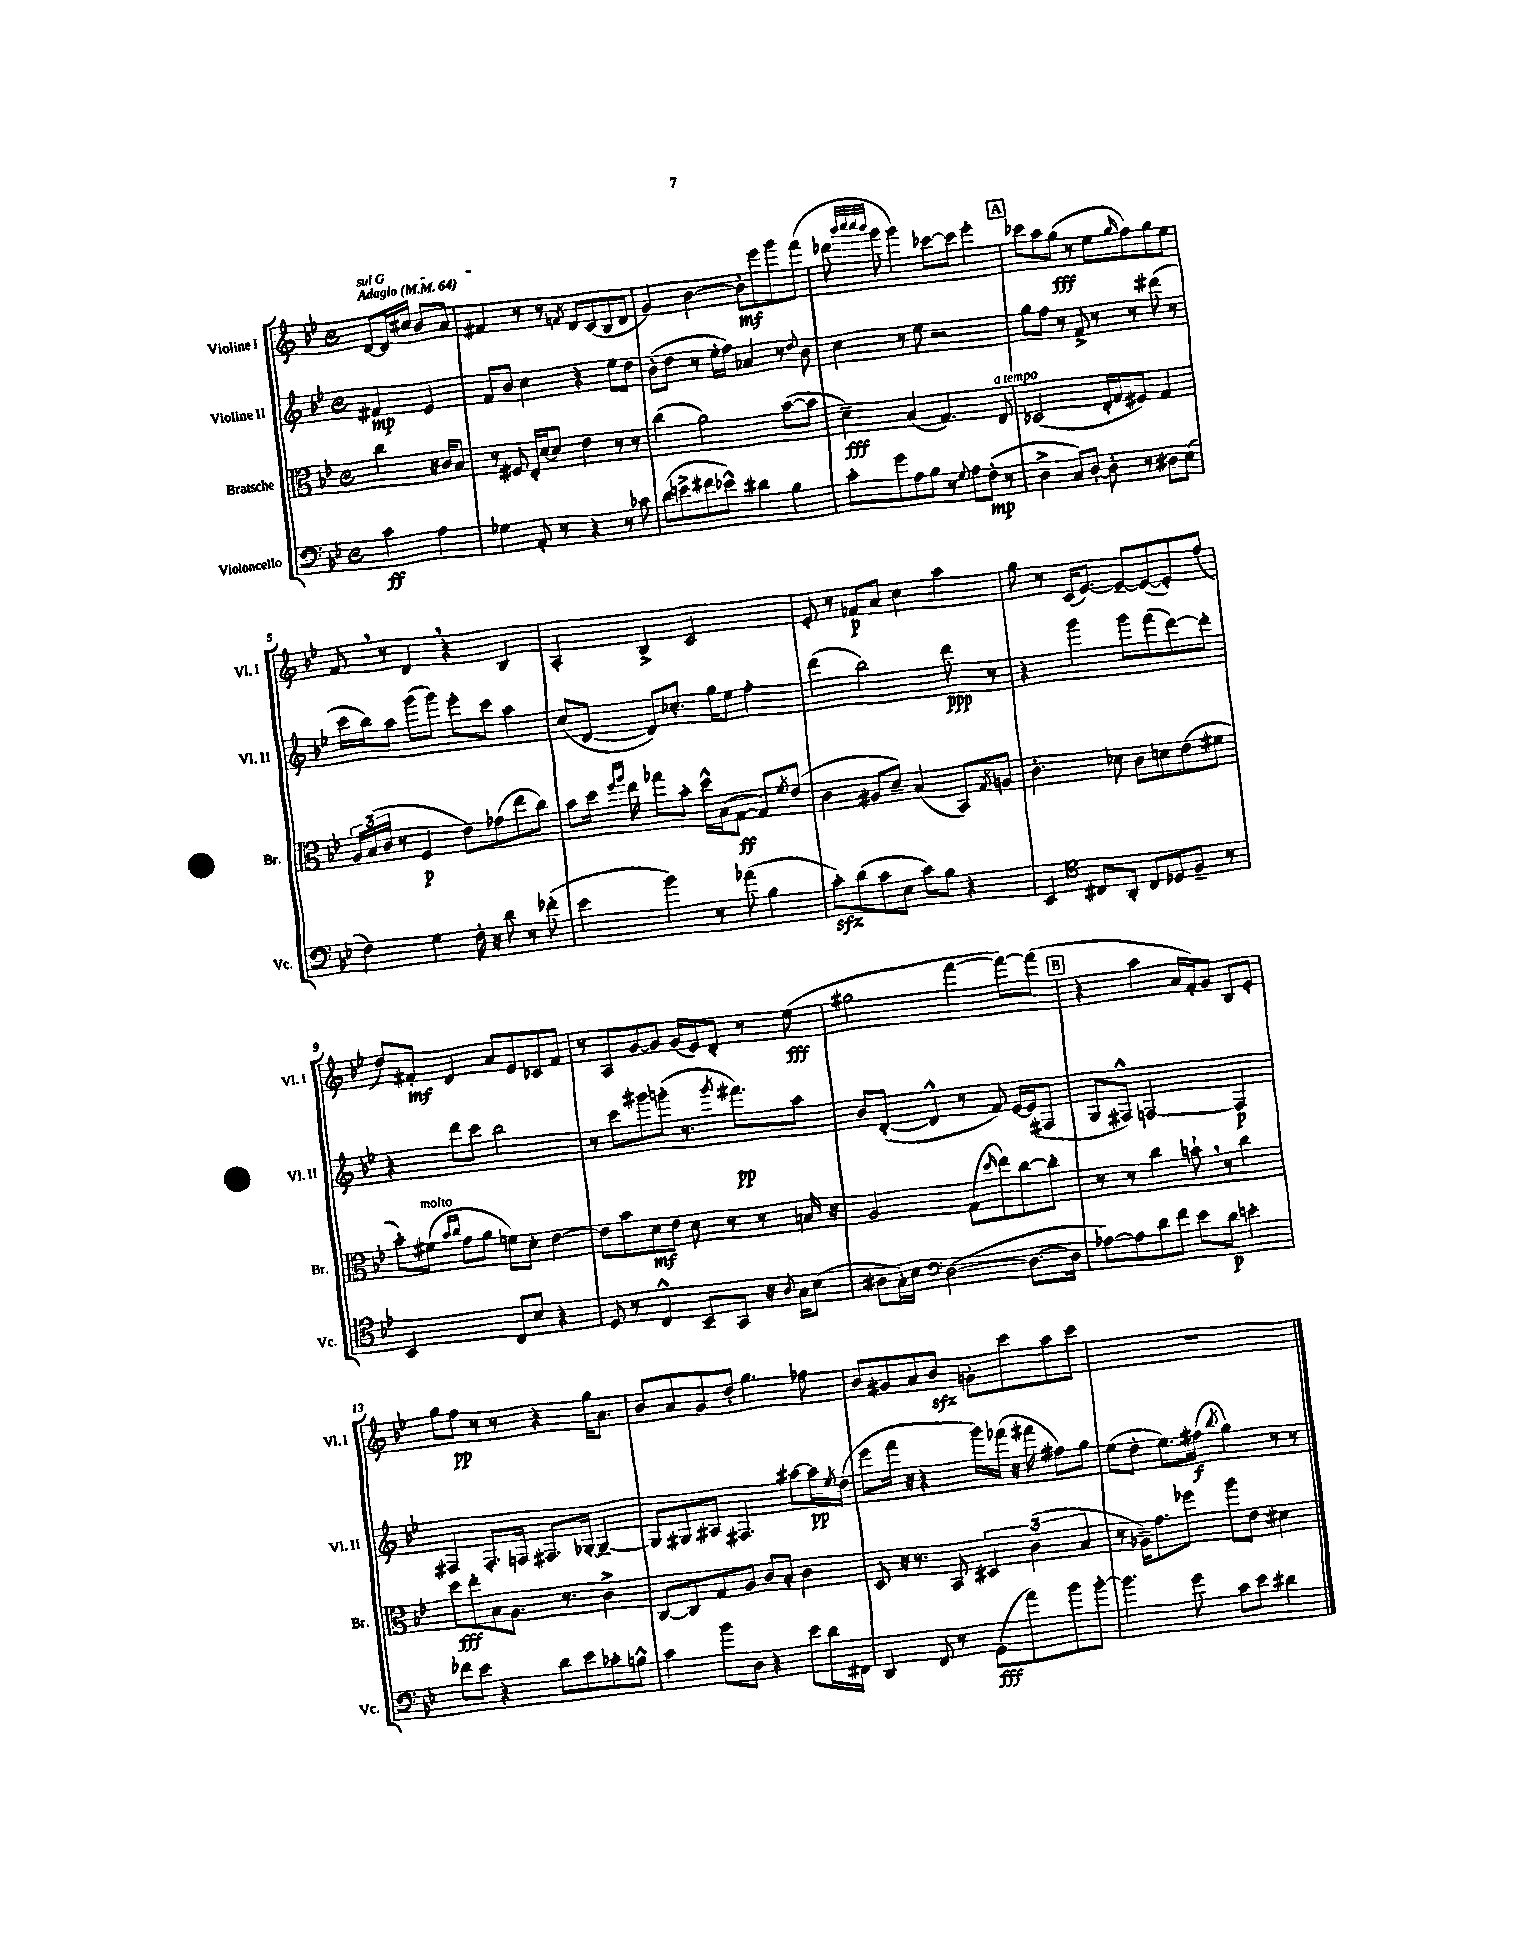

**kern	**kern	**kern	**kern
*staff4	*staff3	*staff2	*staff1
*clefF4	*clefC3	*clefG2	*clefG2
*k[b-e-]	*k[b-e-]	*k[b-e-]	*k[b-e-]
*M4/4	*M4/4	*M4/4	*M4/4
*met(c)	*met(c)	*met(c)	*met(c)
*MM64	*MM64	*MM64	*MM64
4c\	4cc\	4f#/	[8d/L
.	.	.	16d/]L
.	.	.	16cc#/JJ
4A\	16r	4e-/	8b-/L
.	16c/LK	.	.
.	8B-/J	.	8a/J
=	=	=	=
4G-\	8r	8f/L	4f#/
.	8F#/	8b-/J	.
8AA'/	16E-'/LL	4cc\	8r
.	[16d/J	.	.
8r	8d/]J	.	8r
.	.	.	8qf/
4r	4e-\	4r	8d/L
.	.	.	(8c/
8r	8r	8ee-\L	8B-/
8c-\	8r	8dd\J	8d/J
=	=	=	=
(8d\L	(4cc\	(8b-'\L	4g/)
8e^\	.	8dd\J	.
8f#\	2a\)	8r	[4b-\
8e-^^\J)	.	16ee-'\LL	.
.	.	16ff\JJ)	.
4d#\	.	4a-/	8b-'\]L
.	.	.	8eee-\
4B-\	([8b-\L	8r	8ggg\
.	.	8qqdd/	.
.	8b-\]J	8b-\	(8fff\J
=	=	=	=
8c'\L	4d~\)	4cc\	8ddd-\
.	.	.	32qqbbb-/LLL
.	.	.	32qqcccc/
.	.	.	32qqcccc/
.	.	.	32qqbbb-/JJJ
8g\	.	.	8ggg\
8A\	(4B-/	8r	4ggg\)
8B-\J	.	8ee-\	.
8r	4.G/)	2r	[8ccc-\L
8qqG/	.	.	.
8A\L	.	.	8ccc-\]J
(8F'\J	.	.	4eee-'\
8r	8E-/	.	.
=	=	=	=
4D^\	(2D-/	8gg\L	8ccc-\L
.	.	8ff\J	8aa\
8C/L)	.	8r	(8gg\J
[8D'/J	.	8f^/	8r
8D'\]	16E-'/LL	8r	8ee-\L
.	16G/J	.	.
.	.	.	16qqgg/
8r	8F#/J)	8r	8ff\)
8D#\L	4G/	(8ddd#\	8gg\
(8E-\J	.	8r	8ee-\J
=	=	=	=
4F\)	24A/LL	16ccc\LL	8f/
.	(24B-/	.	.
.	.	16bb-\J)	.
.	24c/JJ	.	.
.	8r	8aa\J	8r
4G\	4F/	(8ggg\L	4d/
.	.	8ggg\J)	.
16F'\	8e-\L)	8eee-'\L	4r
16r	.	.	.
8d\	(8g-\	8ccc\J	.
8r	8ee-\	4aa\	4B-/
(8f-'\	8cc\J)	.	.
=	=	=	=
4e-\	8b-\L	(8cc/L	4A'/
.	16dd\Jk	[8d/J	.
.	16qqff/LL	.	.
.	16qqaa/JJ	.	.
.	16ee-\	.	.
4b-\)	8gg-\L	8d/]L)	4B-^/
.	8b-'\J	8.cc-'/J	.
8r	16dd^^\LL	.	2c/
.	(16B-\J	16gg\LK	.
(8a-\	[8G\J	8ee-\J	.
4B-\	8G/]L)	4ff'\	.
.	8qf/	.	.
.	(8e-/J	.	.
=	=	=	=
8c'\L)	4c\	(4ddd\	8e-'/
(8d\	.	.	8r
8c\	8A#/L	2bb-\)	8f-/L
8E-\J	8d~/J)	.	8a/J
8c\L)	(4B-/	.	4cc\
8B-\J	.	.	.
4r	8BB-/L)	8ddd\	4aa\
.	8qG/	.	.
.	8A/J	8r	.
=	=	=	=
4EE-/	4.c'\	4r	8gg\
.	.	.	8r
*clefC4	*	*	*
8C#/L	.	4ggg\	(16c/LK
.	.	.	[8.e-/J)
8AA'/J	8d-\	.	.
8C#/L	8c\L	8ggg\L	8e-~/_L
8D-/	8d\	(8fff\	(8e-/_
8F~/J	(8e-\	[8ddd\)	8e-'/])
8r	8f#\J	8ddd'\]J	(8ff/J
=	=	=	=
2BB-/	8b-'\L)	4r	8dd/L)
.	(8f#\J	.	8f#'/J
.	16qqb-/LL	.	.
.	16qqcc/JJ	.	.
.	8g\L	8ddd\L	4d/
.	8a\J	8ccc\J	.
8C/L	8f\L)	2bb-\	8a/L
8B-/J	8d'\J	.	8e-/
4r	[4e-\	.	8c-/
.	.	.	8f#/J
=	=	=	=
8D/	8e-\]L	8r	8r
8r	8b-\	8ccc\L	8A/L
4C^^/	8d\	8ggg#\	[8g/
.	8e-\J	(8ggg'\J	8g/]J
8BB-~/L	8d\	8.r	(16g/LL
.	.	.	16e-/J)
8GG/J	8r	.	8d'/J
.	.	8qggg/	.
.	.	8.fff#\L)	.
16r	8r	.	8r
8qA/	.	.	.
16G\LK	.	.	.
(8B-\J	16B/	8aa\J	(8ee-\
.	16r	.	.
=	=	=	=
8A#\L	2A/	8b-/L	2gg#\
16G'\L)	.	([8d'/J	.
16B-\JJ	.	.	.
*clefF4	*	*	*
([2D\	.	4d^^/]	.
.	(8G\L	8r	[4fff\
.	16qqdd/	.	.
.	8ee-\)	8f/)	.
8.D\_L	[8cc\	[16e-/LL	8fff\_L)
.	.	(16e-/]J	.
.	8cc'\]J	8F#/J	(8fff\]J
16D\]Jk	.	.	.
=	=	=	=
[8A-\L)	8r	8G/L	4r
8A-\]	8r	8F#^^/J)	.
8d\	4cc\	[2F/	4aa\
8f\J	.	.	.
8e-\L	8b`\	.	16a/LL
.	.	.	16f'/J)
8d\J	8r	.	8g/J
4e'\	4cc\	4F/]	8B-/L
.	.	.	8e-'/J
=	=	=	=
8f-\L	8dd\L	4F#/	8gg\L
8e-\J	8ee-'\	.	8ff\J
4r	8B-\	8.F#'/L	8r
.	8.A\J	.	8r
.	.	16F/Jk	.
8d\L	.	8.F#/L	4r
.	8.r	.	.
8e-\	.	.	.
.	.	[16G-'/Jk	.
8c-'\	4c^\	4G-~/_	16gg\LK
.	.	.	8.a\J
8B^^\J	.	.	.
=	=	=	=
4c\	[8C/L	8G-/]L	8b-/L
.	8C/]	8G#/	8a/
8b-\L	8G/	8A#/J	8g/
8D\J	8A/J	4.F#/	8dd'/J
4r	8c/L	.	4.gg\
.	8B-'/J	.	.
8e-\L	4c\	[8aa#\L	.
16d\L	.	16aa#\]L	8ff-\
.	.	8qee-/	.
16FF#\JJ	.	(16dd\JJ	.
=	=	=	=
4DD/	8D/	8eee-\L	8b-/L
.	16r	16fff\Jk	8g#/
.	8.r	16r	.
8FF/	.	4r	8a/
8r	8BB-/	.	8b-/J
(8GG\L	6D#/	16ggg\LL)	8g'\L
.	.	(16fff-\JJ	.
8a\)	.	16r	8ccc\
.	(6c\	.	.
.	.	16fff#\	.
8b-\	.	8ff#\L)	8aa\
.	6B-/	.	.
[8b-'\J	.	8gg\J	8ccc\J
=	=	=	=
4.b-\]	8r	(8ee-\L	1r
.	16A-~\LK)	8dd'\J	.
.	8.g\	.	.
.	.	8.ee-\L)	.
8g\	8ff-\J	.	.
.	.	(16ff#\Jk	.
.	.	8qbb-/	.
8c\L	8aa\L	4gg\)	.
8e-\J	8e-\J	.	.
4d#\	4d#\	8r	.
.	.	8r	.
==	==	==	==
*-	*-	*-	*-
